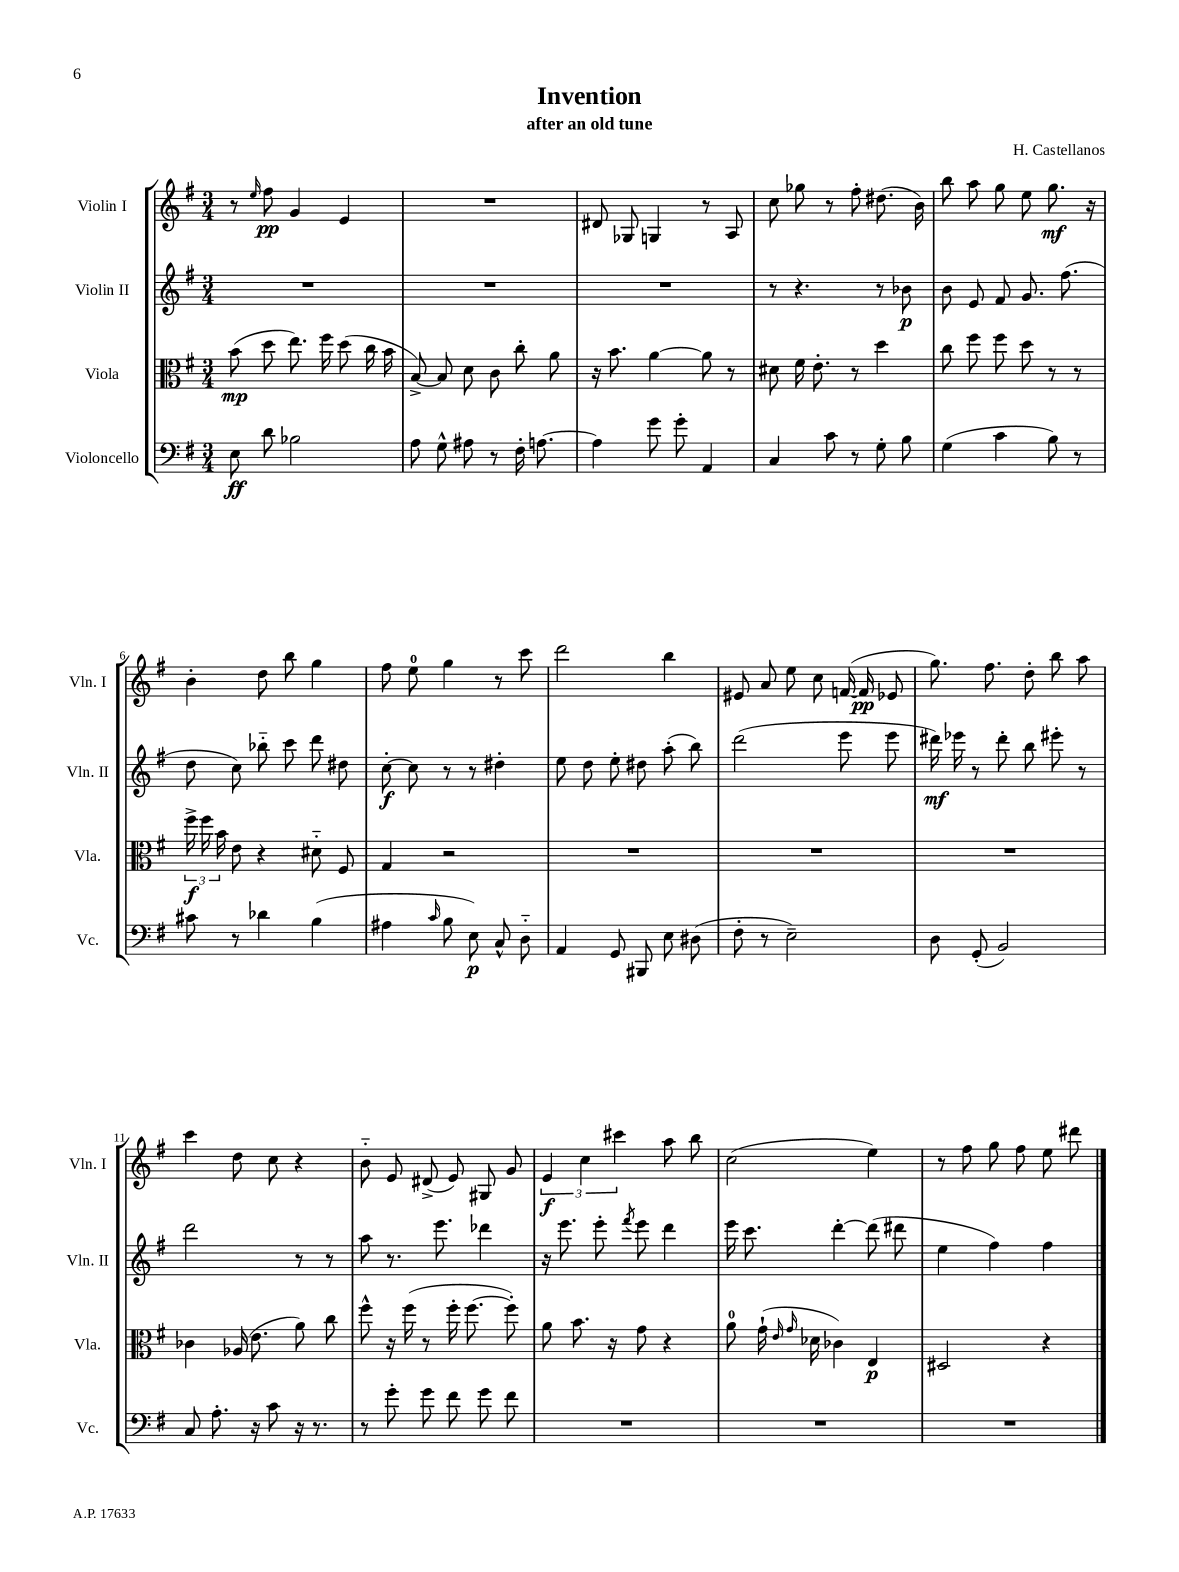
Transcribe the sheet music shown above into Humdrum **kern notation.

**kern	**kern	**kern	**kern
*staff4	*staff3	*staff2	*staff1
*clefF4	*clefC3	*clefG2	*clefG2
*k[f#]	*k[f#]	*k[f#]	*k[f#]
*M3/4	*M3/4	*M3/4	*M3/4
8E	(8b	2.r	8r
.	.	.	16qqee
8d	8dd	.	8ff#
2B-	8.ee)	.	4g
.	16ff#	.	.
.	(8dd	.	4e
.	16cc	.	.
.	16b	.	.
=	=	=	=
8A	[8B^)	2.r	2.r
8G^^	8B]	.	.
8A#	8d	.	.
8r	8c	.	.
16F#'	8cc'	.	.
[8.A	.	.	.
.	8a	.	.
=	=	=	=
4A]	16r	2.r	8d#
.	8.b	.	.
.	.	.	8G-
8g	[4a	.	4G
8g'	.	.	.
4AA	8a]	.	8r
.	8r	.	8A
=	=	=	=
4C	8d#	8r	8cc
.	16f#	4.r	8gg-
.	8.e'	.	.
8c	.	.	8r
8r	8r	.	8ff#'
8G'	4dd	8r	(8.dd#
8B	.	8b-	.
.	.	.	16b)
=	=	=	=
(4G	8cc	8b	8bb
.	8ff#	8e	8aa
4c	8ff#	8f#	8gg
.	8dd	8.g	8ee
8B)	8r	.	8.gg
.	.	(8.ff#	.
8r	8r	.	.
.	.	.	16r
=	=	=	=
8c#	24ff#^	8dd	4b'
.	24ff#	.	.
.	24b	.	.
8r	8e	8cc)	.
4d-	4r	8bb-'~	8dd
.	.	8ccc	8bb
(4B	8d#'~	8ddd	4gg
.	8F#	8dd#	.
=	=	=	=
4A#	4G	[8cc'	8ff#
.	.	8cc]	8ee
16qqc	.	.	.
8B	2r	8r	4gg
8E)	.	8r	.
8C^^	.	4dd#'	8r
8D'~	.	.	8ccc
=	=	=	=
4AA	2.r	8ee	2ddd
.	.	8dd	.
8GG	.	8ee'	.
8BBB#	.	8dd#	.
8E	.	(8aa'	4bb
(8D#	.	8bb)	.
=	=	=	=
8F#'	2.r	(2ddd	8e#
8r	.	.	8a
2E~)	.	.	8ee
.	.	.	8cc
.	.	8eee	([16f
.	.	.	16f]
.	.	8eee	8e-
=	=	=	=
8D	2.r	16ddd#)	8.gg)
.	.	16eee-	.
(8GG'	.	8r	.
.	.	.	8.ff#
2BB)	.	8ddd#'	.
.	.	8bb	8dd'
.	.	8eee#'	8bb
.	.	8r	8aa
=	=	=	=
8C	4c-	2ddd	4ccc
8.A'	.	.	.
.	(16A-	.	8dd
16r	8.e	.	.
8c	.	.	8cc
16r	8a)	8r	4r
8.r	.	.	.
.	8cc	8r	.
=	=	=	=
8r	8ff#^^	8aa	8b'~
8g'	16r	8.r	8e
.	(16ff#	.	.
8g	8r	.	(8d#^
.	.	8.eee	.
8f#	16ff#'	.	8e)
.	[8.ff#	.	.
8g	.	4ddd-	8G#
8f#	8ff#'])	.	8g
=	=	=	=
2.r	8a	16r	6e
.	.	8.eee	.
.	8.b	.	.
.	.	.	6cc
.	.	8eee'	.
.	16r	.	.
.	.	.	6ccc#
.	.	8qfff#	.
.	8g	8eee	.
.	4r	4ddd	8aa
.	.	.	8bb
=	=	=	=
2.r	8a	16eee	(2cc
.	.	8.ccc	.
.	(16g`	.	.
.	16qqe	.	.
.	16qqg	.	.
.	16d-	.	.
.	4c-)	[4ddd'	.
.	4E	(8ddd]	4ee)
.	.	8ddd#	.
=	=	=	=
2.r	2D#	4ee	8r
.	.	.	8ff#
.	.	4ff#)	8gg
.	.	.	8ff#
.	4r	4ff#	8ee
.	.	.	8ddd#
==	==	==	==
*-	*-	*-	*-
